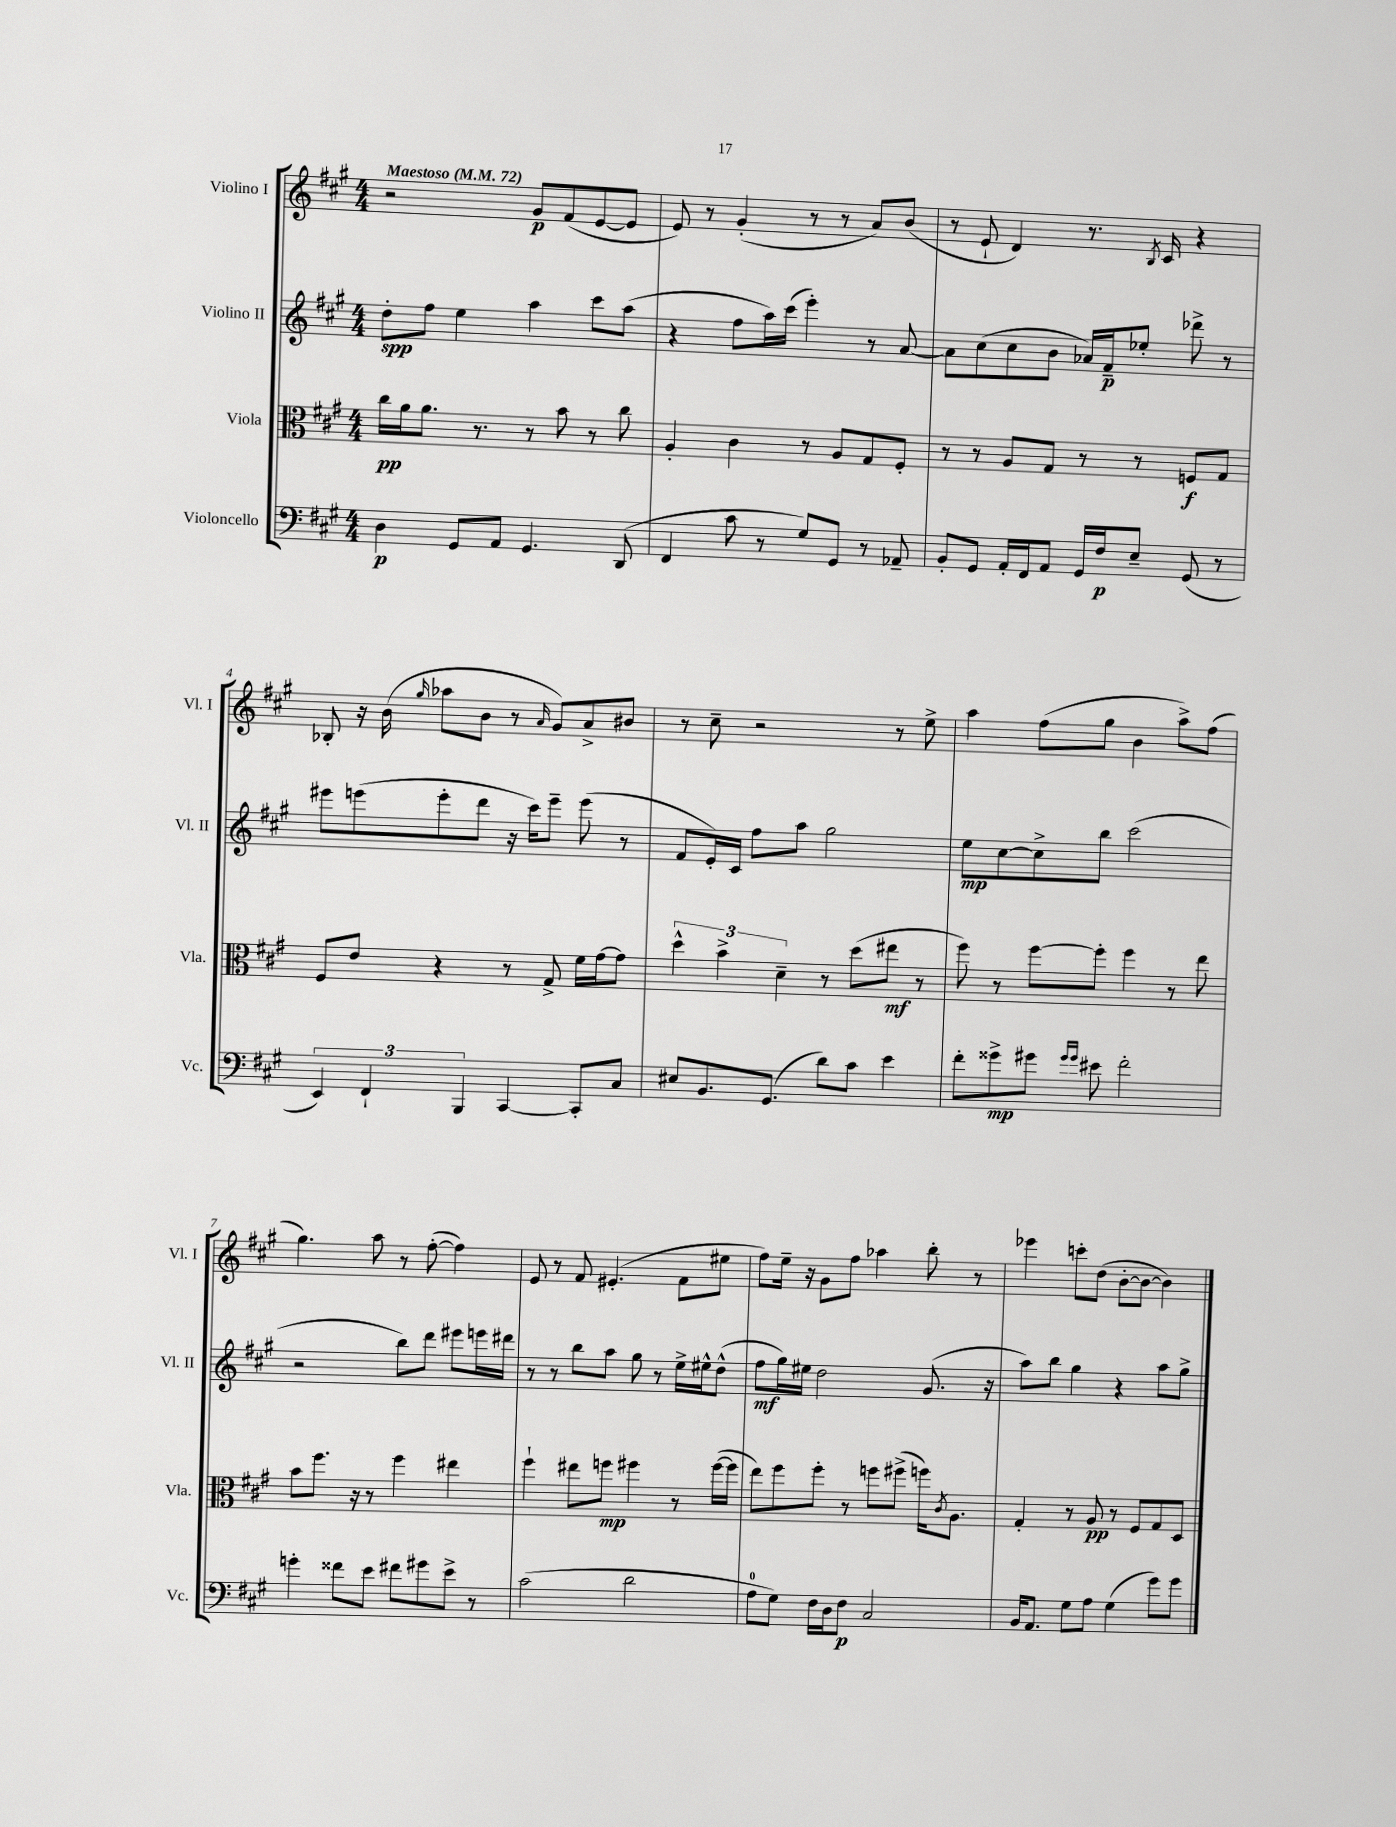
<<
\new StaffGroup <<
\new Staff = "s0" \with { instrumentName = "Violino I" shortInstrumentName = "Vl. I" } {
    \clef treble \key a \major \numericTimeSignature \time 4/4 \tempo "Maestoso" 4 = 72
    r2 gis'8\p fis'8( e'8~ e'8 |
    e'8) r8 gis'4-.( r8 r8 a'8) b'8( |
    r8 e'8-! d'4) r8. \acciaccatura { b8 } cis'16 r4 |
    bes8-. r16 b'16( \grace { gis''16 } aes''8 b'8 r8 \grace { a'16 } gis'8) a'8-> bis'8 |
    r8 cis''8-- r2 r8 e''8-> |
    a''4 fis''8( gis''8 b'4 a''8->) fis''8( |
    gis''4.) a''8 r8 fis''8~-.( fis''4) |
    e'8 r8 fis'8 eis'4.-.( fis'8 eis''8 |
    fis''8) e''16-- r16 gis'8 fis''8 aes''4 b''8-. r8 |
    ees'''4 c'''8-. d''8( b'8~-. b'8~ b'4) \bar "|." |
}
\new Staff = "s1" \with { instrumentName = "Violino II" shortInstrumentName = "Vl. II" } {
    \clef treble \key a \major \numericTimeSignature \time 4/4
    d''8-.\spp fis''8 e''4 a''4 cis'''8 a''8( |
    r4 fis''8 a''16) cis'''16( e'''4-.) r8 a'8~ |
    a'8 cis''8( cis''8 b'8 aes'16) fis'16--\p ees''8-. des'''8-> r8 |
    eis'''8 e'''8( e'''8-. d'''8 r16 cis'''16) e'''8-- e'''8( r8 |
    fis'8 e'16-.) cis'16 fis''8 a''8 gis''2 |
    e''8\mp cis''8~ cis''8-> b''8 cis'''2( |
    r2 b''8) d'''8 eis'''8 e'''16 dis'''16 |
    r8 r8 b''8 a''8 gis''8 r8 e''16-> eis''16-^ d''8-^( |
    fis''8\mf gis''16) eis''16 d''2 gis'8.( r16 |
    a''8) b''8 gis''4 r4 a''8 gis''8-> \bar "|." |
}
\new Staff = "s2" \with { instrumentName = "Viola" shortInstrumentName = "Vla." } {
    \clef alto \key a \major \numericTimeSignature \time 4/4
    cis''16\pp a'16 a'8. r8. r8 b'8 r8 cis''8 |
    a4-. cis'4 r8 a8 gis8 fis8-. |
    r8 r8 a8 gis8 r8 r8 f8\f gis8 |
    fis8 e'8 r4 r8 gis8-> fis'16 gis'16~ gis'8 |
    \tuplet 3/2 { d''4-^ b'4-> d'4-- } r8 d''8( eis''8\mf r8 |
    fis''8) r8 fis''8~ fis''8-. fis''4 r8 e''8 |
    b'8 fis''8. r16 r8 fis''4 eis''4 |
    fis''4-! eis''8 f''8\mp fis''4 r8 fis''16~( fis''16 |
    e''8) fis''8 fis''8-. r8 f''8 fis''8->( f''16) \acciaccatura { cis'8 } a8. |
    gis4-. r8 a8\pp r8 fis8 gis8 d8 \bar "|." |
}
\new Staff = "s3" \with { instrumentName = "Violoncello" shortInstrumentName = "Vc." } {
    \clef bass \key a \major \numericTimeSignature \time 4/4
    d4\p gis,8 a,8 gis,4. d,8( |
    fis,4 cis'8 r8 gis8) gis,8 r8 aes,8-- |
    b,8-. gis,8 a,16-. fis,16 a,8 gis,16 fis16\p e8-- gis,8( r8 |
    \tuplet 3/2 { e,4) fis,4-! b,,4 } cis,4~ cis,8-. cis8 |
    eis8 b,8. gis,8.( d'8) cis'8 e'4 |
    fis'8-. gisis'8->\mp gis'8 \grace { gis'16 gis'16 } eis'8 fis'2-. |
    g'4-. fisis'8 e'8 fis'8 gis'8 e'8-> r8 |
    cis'2( d'2 |
    a8-0 gis8) fis16 d16 fis8\p cis2 |
    b,16 a,8. gis8 a8 gis4( gis'8) gis'8 \bar "|." |
}
>>
>>
